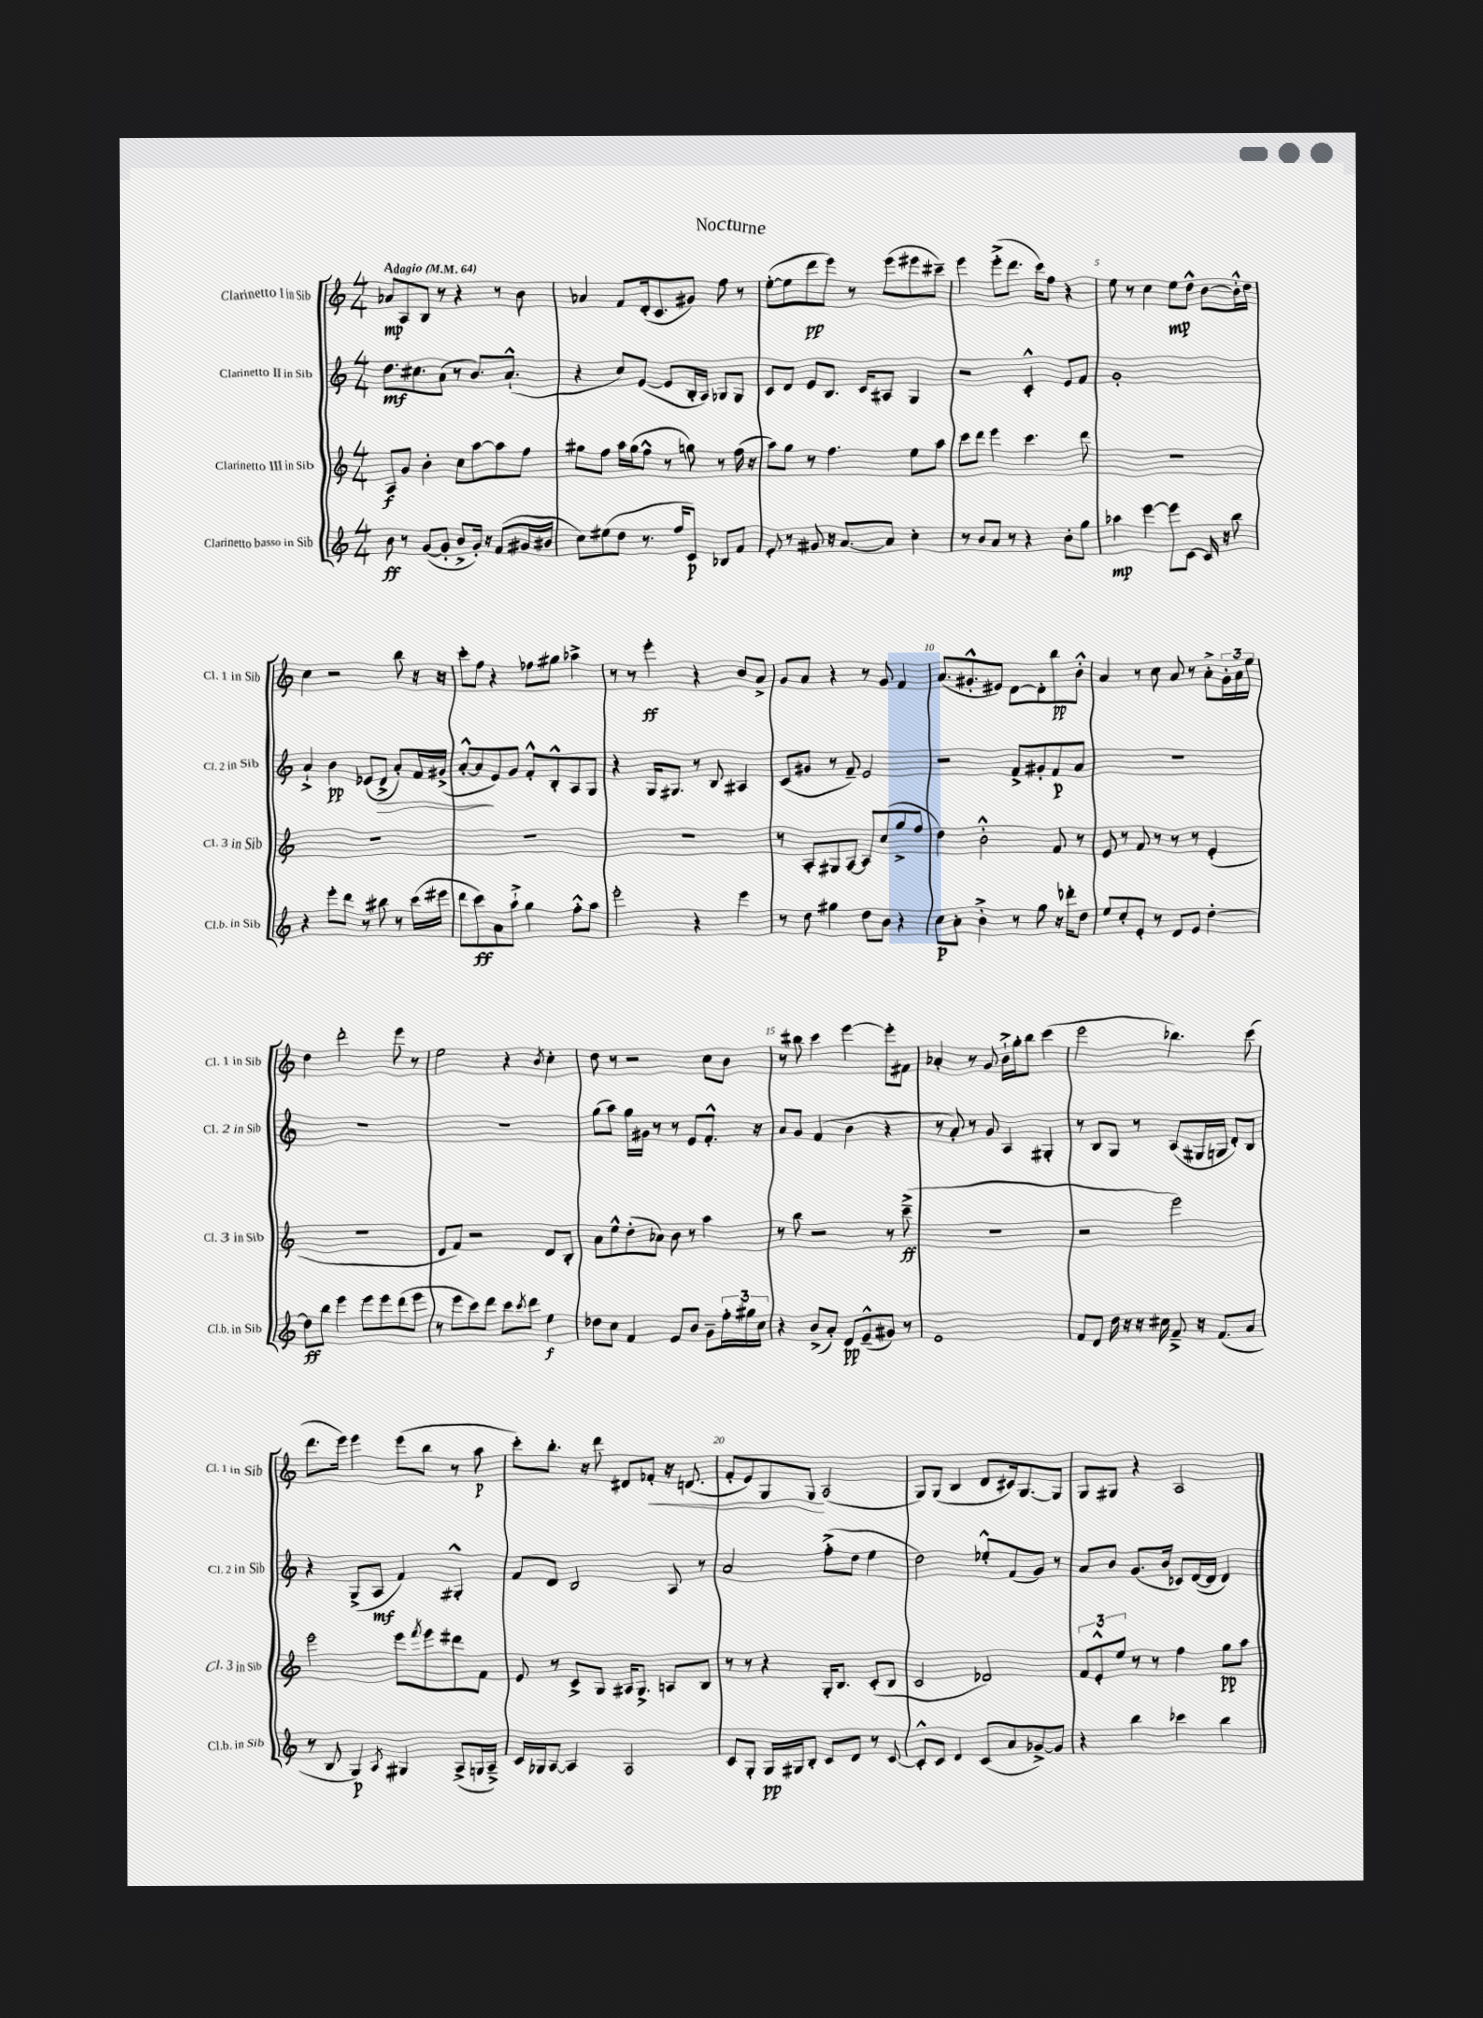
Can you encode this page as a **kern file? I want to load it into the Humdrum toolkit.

**kern	**kern	**kern	**kern
*staff4	*staff3	*staff2	*staff1
*clefG2	*clefG2	*clefG2	*clefG2
*k[]	*k[]	*k[]	*k[]
*M4/4	*M4/4	*M4/4	*M4/4
*MM64	*MM64	*MM64	*MM64
8b\	8A/L	8.dd\L	8a-/L
8r	8g/J	.	8A/
.	.	8.cc#\	.
([8g/L	4b'\	.	8B/J
8g'/]J	.	(8a\J	8r
8b^/L	8cc\L	8r	4r
16g'/Jk)	[8aa\	8.b/L)	.
16r	.	.	.
(8f/L	8aa\]	.	8r
.	.	(8.a`^^/J	.
16g#/L	8ff\J	.	8b\
16b#/JJ	.	.	.
=	=	=	=
8cc\L)	8gg#\L	4r	4a-/
(8ee#\	8ff\J	.	.
8dd\J	16aa\LL	8cc/L)	8f/L
.	(16gg#\J	.	.
8.r	8ff^^\J	([8e/J	(16d'/k
.	.	.	8.c/
.	8r	8e/]L	.
16ff/LK	.	.	.
8c/J)	8gg\)	16B'/L	8g#/J)
.	.	16A/JJ)	.
8B-/L	8r	8G-/L	8ff\
8f/J	(16ff\	8G-/J	8r
.	16r	.	.
=	=	=	=
8e'/	8aa\L)	8c/L	([8ee'\L
8r	8gg\J	8d/J	8ee\]
8g#/	8r	8e/L	8ddd\
16r	4.ff\	8.B/J	8eee\J)
[8.a/L	.	.	.
.	.	.	8r
.	.	16c/LK	.
8a/]J	.	8A#/J	(8eee\L
4cc'\	8ee\L	4G/	8eee#\
.	8aa\J	.	8ccc#~\J)
=	=	=	=
8r	8ccc\L	2r	4eee\
8b/L	8ddd\J	.	.
8a/J	4eee\	.	(8eee'^\L
8r	.	.	8.ddd\J
4r	4.ccc\	4c'^^/	.
.	.	.	16ccc\LK)
.	.	.	8ff\J
8b'\L	.	8e/L	4r
8gg\J	8ddd\	8f/J	.
=	=	=	=
4aa-\	1r	1g'	8ee\
.	.	.	8r
[4eee\	.	.	4cc\
8eee\]L	.	.	8ee\L
[8c\J	.	.	8dd^^\J
16c/]	.	.	[8b\L
16r	.	.	.
8bb\	.	.	16b'^^\]L
.	.	.	16dd\JJ
=	=	=	=
4r	1r	4a`^/	4cc\
8eee'\L	.	4b\	2r
8ddd\J	.	.	.
8r	.	(8e-/L	.
8bb#\	.	8d^/J	.
8r	.	8a'/L)	8bb\
(16ccc\LL	.	16f/L	16r
16eee#\JJ	.	(16g#^/JJ	16r
=	=	=	=
8ddd\L	1r	[8a'^^/L	8ccc'\L
8ccc\)	.	8a/]	8ff\J
8a\	.	8e/)	4r
8aa`^\J	.	8g/J	.
4gg\	.	8f'^^/L	8ff-\L
.	.	8B'^^/	8gg#\J
8ff'^^\L	.	8A/	4aa-^\
8aa\J	.	8G/J	.
=	=	=	=
2eee'\	1r	4r	8r
.	.	.	8r
.	.	16G/LK	4eee'\
.	.	8.G#/J	.
4r	.	8r	4r
.	.	8B/	.
4eee\	.	4A#/	8b/L
.	.	.	8a^/J
=	=	=	=
8r	8r	(8c/L	8g/L
8dd\	8A'/L	8g#/J	8a/J
4gg#\	8G#/	8r	4r
.	[8A/J	8f~/)	.
8dd\L	8A/]L	2e/	8r
8b\J	(8cc/	.	8g/
4r	8gg^/	.	4f/
.	8ff/J	.	.
=	=	=	=
8cc\L	4dd\)	2r	(8.a/L
8a'\J	.	.	.
.	.	.	8.g#'^^/
4b'^\	2b'^^\	.	.
.	.	.	8e#/J)
8r	.	8f^/L	[8d\L
8gg\	.	8g#'/	8d'\]
16r	8f/	8f/	8bb\
16ddd-'\LK	.	.	.
8dd\J	8r	8a/J	8b'^^\J
=	=	=	=
8ee/L	8e/	1r	4a/
8cc'/	8r	.	.
8e'/J	8f/	.	8r
8r	8r	.	8cc\
8d/L	8r	.	8a/
8e/J	8r	.	8r
[4dd'\	(4e'/	.	8a'^\L
.	.	.	24g'\L
.	.	.	24a\
.	.	.	24ee\JJ
=	=	=	=
8dd\]L	1r	1r	4dd\
8bb\J	.	.	.
4eee\	.	.	2ddd'\
8eee\L	.	.	.
8eee\	.	.	.
(8ddd\	.	.	8eee\
8eee\J	.	.	8r
=	=	=	=
8r	8d/L	1r	2ee\
8eee\L	8f/J)	.	.
8ccc\)	2r	.	.
8ddd\J	.	.	.
8ccc\L	.	.	4r
8qccc/	.	.	.
8ddd\J	.	.	.
.	.	.	8qb/
4ee\	8d/L	.	4cc'\
.	8B'/J	.	.
=	=	=	=
8dd-\L	8a\L	(8gg\L	8dd\
8cc\J	8ee^^\	8aa\J)	8r
4f/	(8dd'\	16gg\LL	2r
.	.	16g#\JJ	.
.	8a-\J)	8r	.
8e/L	8b\	8r	.
8b/J	8r	8e/L	.
8g~\L	4aa\	8.f'^^/J	8cc\L
24ff'\L	.	.	8b\J
24gg#\	.	.	.
.	.	16r	.
24cc\JJ	.	.	.
=	=	=	=
4r	8r	8a/L	8r
.	8bb\	8g/J	8bb#\
(8b^/L	2r	(4f/	4ccc\
8a'/J)	.	.	.
8d/L	.	4b\	[4eee\
(8e~^^/	.	.	.
8g#/J)	8r	4r	8eee'\]L
8r	(8ccc~^\	.	8f#\J
=	=	=	=
1e	1r	8r	4a-'/
.	.	8a'/)	.
.	.	8r	8r
.	.	8g/	8g/
.	.	4A/	16b`^\LL
.	.	.	16gg'\J
.	.	.	8bb\J
.	.	4G#'/	(4ccc\
=	=	=	=
8f/L	2r	8r	2eee\
8d/J	.	8B/L	.
16dd\	.	8G/J	.
16r	.	.	.
16r	.	8r	.
16cc#\	.	.	.
8f~^/	2eee\)	(8A/L	4.bb-\)
16r	.	16G#/L	.
(8.f/L	.	16G/JJ	.
.	.	8d'/L)	.
8a/J	.	8B/J	(8ccc\
=	=	=	=
8r	2eee\	4r	8.ddd\L
8B/	.	.	.
.	.	.	16eee\Jk)
4G/)	.	(8G^/L	4eee\
.	.	8A/J	.
8qA/	.	.	.
4G#/	8eee\L	4f/)	(8eee\L
.	8qfff/	.	.
.	8eee\	.	8bb\J
(8A^/L	8ddd#\	4G#'^^/	8r
16G/L	8f\J	.	8aa\
16A~^/JJ)	.	.	.
=	=	=	=
16c/LL	8e/	8f/L	8ccc'\L)
16G-/J	.	.	.
[8A/J	8r	8d/J	8.bb'\J
4A/]	8c^/L	2B/	.
.	.	.	16r
.	8G/J	.	8ddd\
2A/	16A#/LK	.	8d#/L
.	8.G^/J	.	.
.	.	.	8f-'/J
.	8A/L	8A/	16r
.	.	.	(8.d/
.	8B/J	8r	.
=	=	=	=
8c/L	8r	2a/	8f'/L
8G'/J	8r	.	8e/)
16G/LL	4r	.	8G/
16G#/J	.	.	.
8B'/J	.	.	8G/J
8c/L	16G'/LK	(8ff'^\L	(2A/
.	8.B/J	.	.
8d/J	.	8dd\J	.
8r	(8c'/L	4ee\	.
[8c/	8B/J	.	.
=	=	=	=
8c'^^/]L	2c/	2dd\)	8G/L)
8c/J	.	.	(8G/J
4d/	.	.	4B/
(8c/L	2d-/)	8ee-'^^/L	8d/L
8a/	.	(8f/	16c#/k)
.	.	.	[8.G/
[8g-^/)	.	8g/J)	.
8g-/]J	.	8r	8G/]J
=	=	=	=
4r	12f/L	8a/L	8G/L
.	12e'^^/	.	.
.	.	8b/J	8G#/J
.	12ee/J	.	.
4bb\	8r	(8.g/L	4r
.	8r	.	.
.	.	16b/Jk	.
4ccc-\	4ff\	8c-/L)	2A/
.	.	([16d/L	.
.	.	16d/]JJ	.
4bb\	8gg\L	4d/)	.
.	8aa\J	.	.
==	==	==	==
*-	*-	*-	*-
